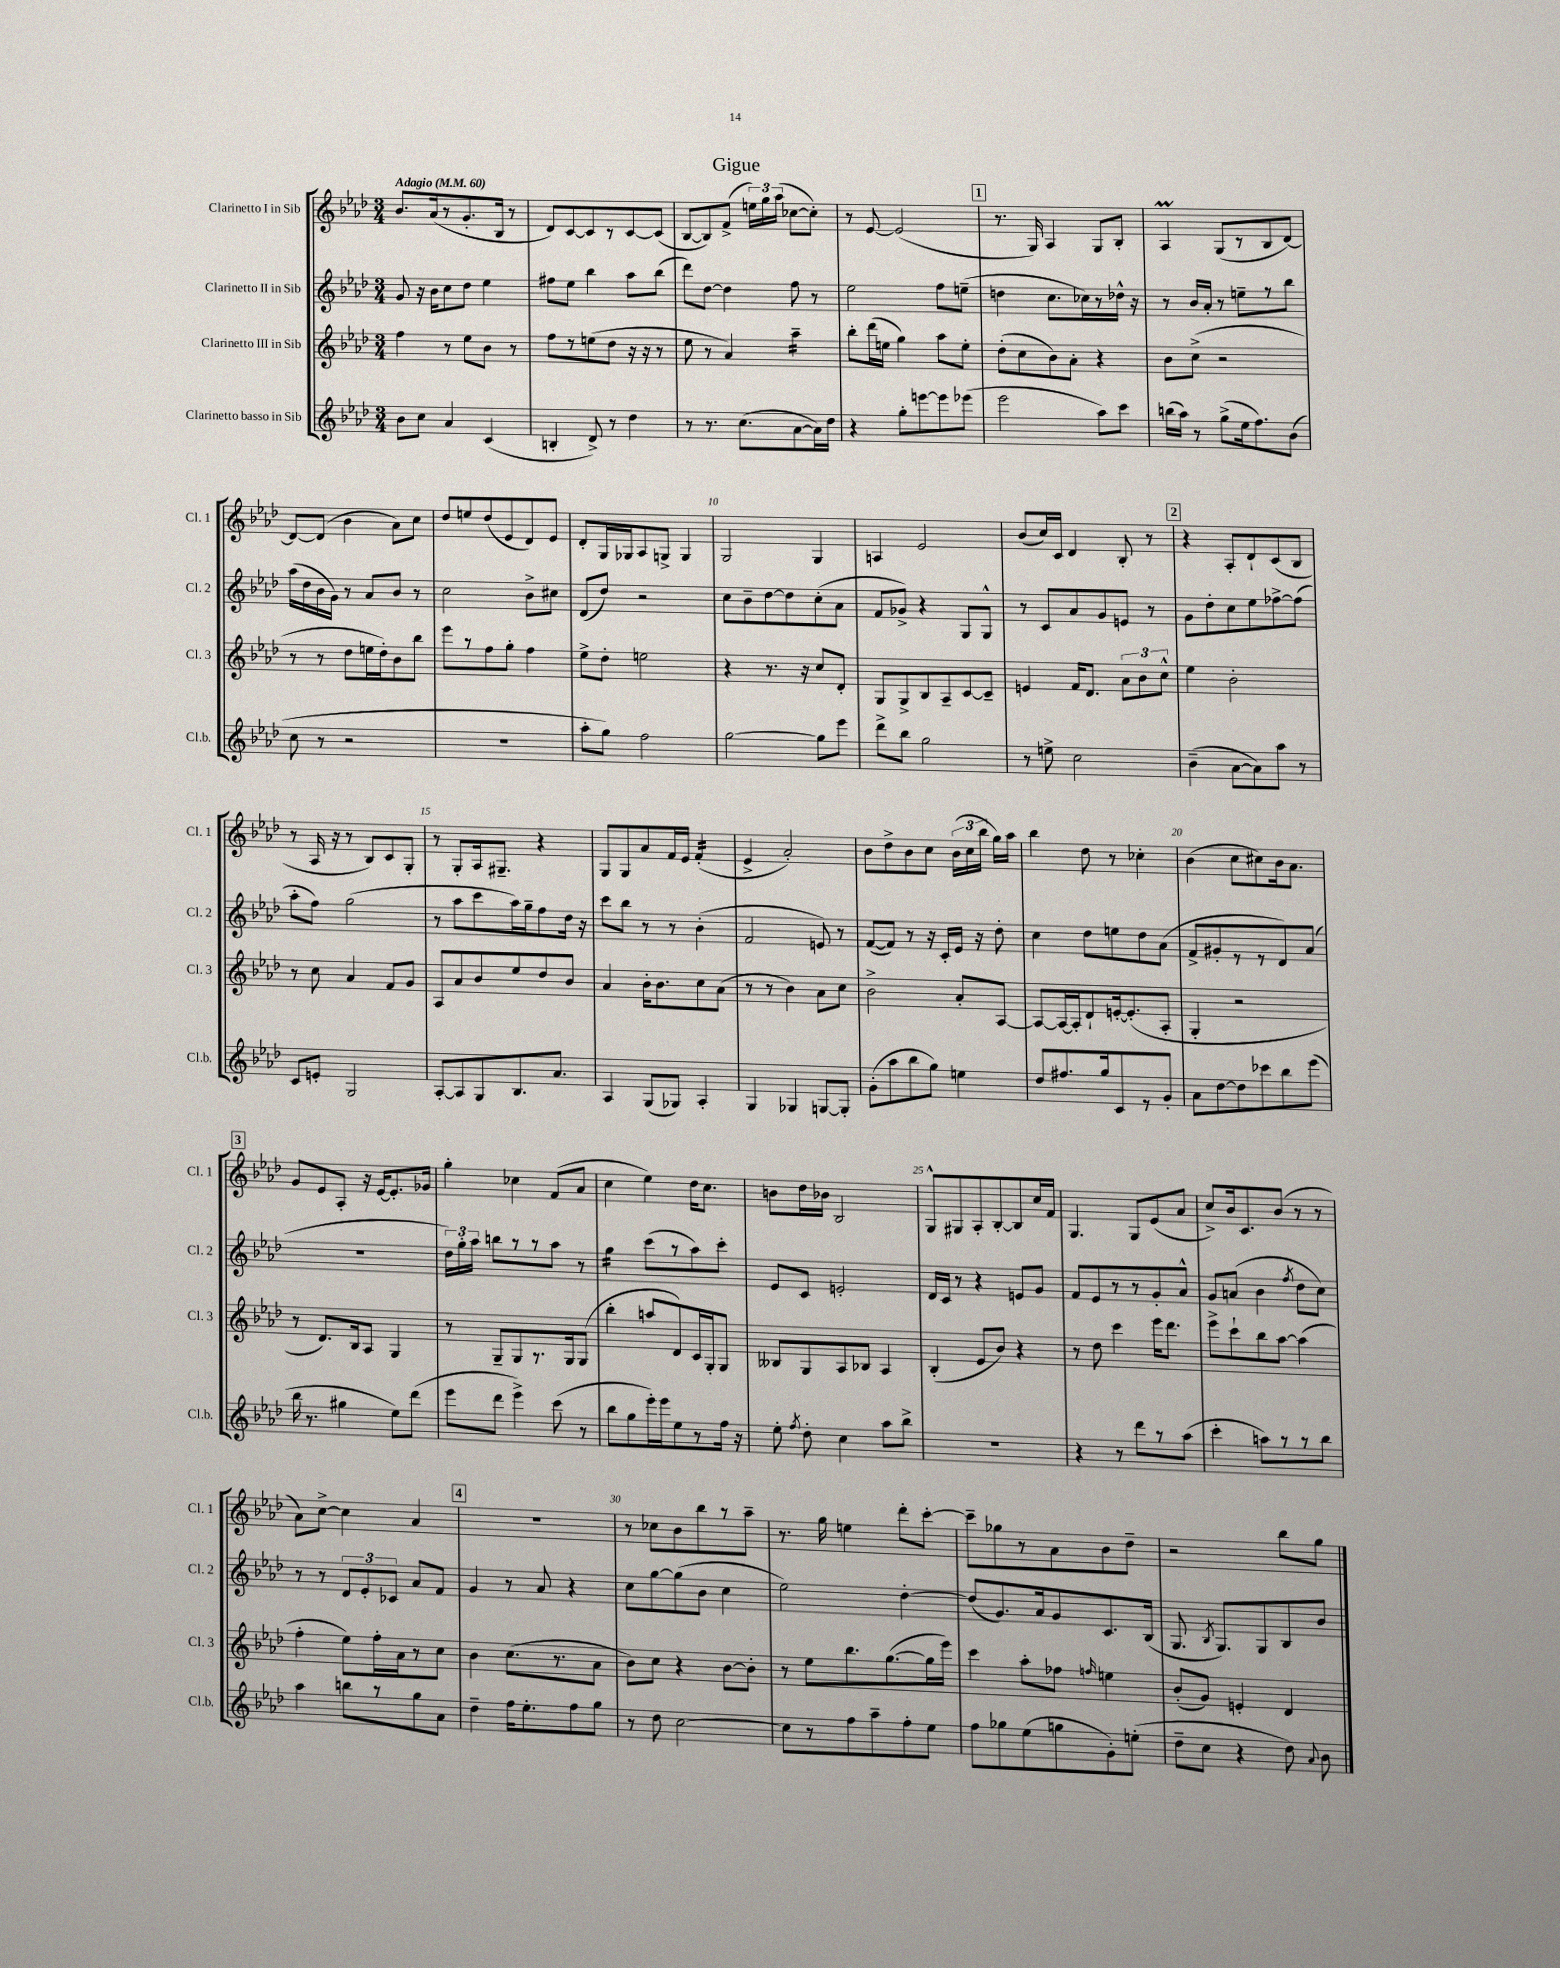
\header { title = "Gigue" }
<<
\new StaffGroup <<
\new Staff = "s0" \with { instrumentName = "Clarinetto I in Sib" shortInstrumentName = "Cl. 1" } {
    \clef treble \key aes \major \numericTimeSignature \time 3/4 \tempo "Adagio" 4 = 60
    \autoBeamOff bes'8.[ aes'16( r8 g'8.-. bes16] r8 |
    des'8[) c'8~ c'8 r8 c'8~ c'8]( |
    bes8[~ bes8) f'8]->( \tuplet 3/2 { e''16[) g''16 aes''16]( } ces''8[~ ces''8]-.) |
    r8 ees'8~ ees'2( |
    \mark \markup { \box "1" } r8. g16) aes4 g8[ bes8]-. |
    aes4\prall g8[( r8 bes8 des'8]~) |
    des'8[~ des'8]( bes'4 aes'8[) c''8] |
    des''8[ e''8 des''8( ees'8 des'8) ees'8] |
    des'8[-. g16 ges16 aes8 g8]-> g4 |
    g2 g4 |
    a4 ees'2 |
    bes'8[( c''16) c'16] des'4 bes8-. r8 |
    \mark \markup { \box "2" } r4 aes8[-. des'8-! c'8( bes8] |
    r8 aes16 r16 r8 bes8[) c'8 g8]-. |
    r8 g8[-. aes16 gis8.]-- r4 |
    g8[ g8 aes'8 f'16 ees'16] f'4:16-.( |
    ees'4-> aes'2-.) |
    bes'8[ des''8-> bes'8 c''8] \tuplet 3/2 { bes'16[( c''16 bes''16] } g''16[) aes''16] |
    bes''4 des''8 r8 ces''4-. |
    bes'4( c''8[ cis''8) bes'16 aes'8.] |
    \mark \markup { \box "3" } g'8[ ees'8 aes8]-. r16 ees'16[~ ees'8.-. ges'16] |
    g''4-. ces''4 f'8[( aes'8] |
    c''4 ees''4) des''16[ c''8.] |
    b'8[ des''16 bes'16] bes2 |
    g8[-^ gis8 aes8-. bes8~-. bes8 c''16 f'16] |
    g4. g8[ ees'8( aes'8] |
    c''8[->) bes'16 c'8. bes'8]( r8 r8 |
    aes'8[) c''8]~-> c''4 aes'4 |
    \mark \markup { \box "4" } R2. |
    r8 ces''8[ bes'8 bes''8 r8 aes''8]-- |
    r8. g''16 e''4 des'''8[-. c'''8]~-. |
    c'''8[-- ges''8 r8 aes'8 bes'8 des''8]-- |
    r2 bes''8[ g''8] \bar "|." |
}
\new Staff = "s1" \with { instrumentName = "Clarinetto II in Sib" shortInstrumentName = "Cl. 2" } {
    \clef treble \key aes \major \numericTimeSignature \time 3/4
    \autoBeamOff g'8 r16 bes'16[ c''8 des''8] ees''4 |
    fis''8[ ees''8] bes''4 aes''8[ bes''8]( |
    des'''8[) des''8]~ des''4 f''8 r8 |
    ees''2 f''8[ e''8]--( |
    \mark \markup { \box "1" } d''4 c''8.[ ces''16) r8 des''16]-^ r16 |
    r8 bes'16[ aes'16]-. r8 e''8[-- r8 bes''8] |
    aes''16[( des''16 bes'16 g'16]) r8 aes'8[ bes'8] r8 |
    c''2 bes'8[-> cis''8] |
    des'8[( des''8]) r2 |
    c''8[ bes'8-- des''8~ des''8 c''8-.( aes'8] |
    f'8[ ges'8]->) r4 g8[ g8]-^ |
    r8 c'8[ aes'8 g'8 e'8] r8 |
    \mark \markup { \box "2" } g'8[ des''8-. c''8 ees''8 fes''8~-> fes''8]( |
    aes''8[-. f''8]) g''2( |
    r8 aes''8[ c'''8 aes''16) g''16-- f''8 des''16] r16 |
    c'''8[ bes''8] r8 r8 bes'4-.( |
    f'2 e'8) r8 |
    f'8[~( f'8]) r8 r16 c'16[-. ees'16] r16 des''8-. |
    c''4 des''8[ e''8 des''8 aes'8]( |
    f'8[-> gis'8-. r8 r8 des'8) aes'8]( |
    \mark \markup { \box "3" } R2. |
    \tuplet 3/2 { des''16[) g''16-. aes''16] } b''8[ r8 r8 aes''8] r8 |
    g''4:16 c'''8[( r8 aes''8) c'''8]-. |
    ees'8[ c'8] e'2-. |
    des'16[ c'16] r8 r4 e'8[ g'8] |
    f'8[ ees'8 r8 r8 g'8-. aes'8]-^ |
    g'8[ a'8]( bes'4 \acciaccatura { f''8 } des''8[ c''8]) |
    r8 r8 \tuplet 3/2 { des'8[ ees'8-. ces'8] } aes'8[ f'8] |
    \mark \markup { \box "4" } g'4 r8 aes'8 r4 |
    c''8[ g''8~ g''8( bes'8] c''4 |
    ees''2) des''4~-. |
    des''8[( g'8.) aes'16 g'8 c'8. bes16]( |
    g8. \acciaccatura { bes8 } g8.[) g8 bes8 bes'8] \bar "|." |
}
\new Staff = "s2" \with { instrumentName = "Clarinetto III in Sib" shortInstrumentName = "Cl. 3" } {
    \clef treble \key aes \major \numericTimeSignature \time 3/4
    \autoBeamOff f''4 r8 ees''8[ bes'8] r8 |
    f''8[ r8 e''8( des''8] r16 r16 r8 |
    ees''8 r8 aes'4) aes''4:16-- |
    bes''8[-. des'''16( e''16] g''4) aes''8[ e''8]-. |
    \mark \markup { \box "1" } des''8[-.( c''8 bes'8) aes'8]-. r4 |
    bes'8[ c''8]->( r2 |
    r8 r8 des''8[ e''16 des''16-.) bes'8 bes''8] |
    ees'''8[ r8 f''8 g''8]-. f''4 |
    ees''8[-> des''8]-. e''2 |
    r4 r8. r16 c''8[ des'8]-. |
    g8[ g8-> bes8 aes8-- c'8~ c'8]-- |
    e'4 f'16[ des'8.] \tuplet 3/2 { aes'8[ bes'8 c''8]-^ } |
    \mark \markup { \box "2" } ees''4 bes'2-. |
    r8 c''8 aes'4 f'8[ g'8] |
    aes8[ aes'8 bes'8 ees''8 des''8 bes'8] |
    aes'4 bes'16[-. bes'8. c''8 aes'8]( |
    r8 r8 bes'4) aes'8[ c''8] |
    bes'2-> aes'8[-. aes8]~ |
    aes8[~ aes16~ aes16-. des'8-! e'16~-. e'8.-.( aes8]-. |
    g4-. r2 |
    \mark \markup { \box "3" } r8 des'8.[) bes16 aes8] g4 |
    r8 g8[-- g8 r8. g16 g8]( |
    bes''4-. a''8[ des'8) c'16 g16-. g8] |
    beses8[ g8 aes8 bes8] aes4 |
    bes4-.( ees'8[ bes'8]) r4 |
    r8 des''8 c'''4 ees'''16[ des'''8.] |
    ees'''8[-> c'''8-! bes''8 aes''8]~ aes''4( |
    f''4-. ees''8[) f''16-. aes'16 r8 c''8] |
    \mark \markup { \box "4" } bes'4 c''8.[( r8. aes'8] |
    bes'8[) c''8] r4 bes'8[~ bes'8]-. |
    r8 ees''8[ bes''8. g''8.~( g''16 ees'''16]) |
    c'''4 aes''8[-. fes''8] \grace { f''16 } e''4 |
    bes'8[-.( g'8]) e'4-. des'4 \bar "|." |
}
\new Staff = "s3" \with { instrumentName = "Clarinetto basso in Sib" shortInstrumentName = "Cl.b." } {
    \clef treble \key aes \major \numericTimeSignature \time 3/4
    \autoBeamOff bes'8[ c''8] aes'4 c'4( |
    b4-. des'8->) r8 des''4 |
    r8 r8. c''8.[( aes'8~ aes'16) des''16] |
    r4 g''8[-. e'''8~ e'''8 ees'''8]( |
    \mark \markup { \box "1" } ees'''2 aes''8[) c'''8] |
    b''16[( aes''16]) r8 g''8[->( ees''16 f''8.) bes'8]( |
    c''8 r8 r2 |
    R2. |
    aes''8[-. g''8]) f''2 |
    g''2~ g''8[ ees'''8] |
    des'''8[-> bes''8] g''2 |
    r8 e''8-> c''2 |
    \mark \markup { \box "2" } bes'4--( aes'8[~ aes'8) aes''8] r8 |
    c'8[ e'8]-. g2 |
    aes8[~-. aes8 g8 bes8. aes'8.] |
    aes4 g8[( ges8]) aes4-. |
    g4 ges4 g8[~ g8]-. |
    g'8[-.( aes''8 bes''8 g''8]) e''4 |
    des''8[ fis''8. g''16 c'8 r8 g'8]-. |
    aes'8[ des''8~ des''8 ces'''8 bes''8 ees'''8]( |
    \mark \markup { \box "3" } bes''16 r8. gis''4 ees''8[) des'''8]( |
    ees'''8[ des'''8] ees'''4->) c'''8( r8 |
    bes''8[ g''8 ees'''16-.) ees'''16 ees''8 r8 f''16] r16 |
    ees''8-. \acciaccatura { f''8 } des''8-. c''4 aes''8[ bes''8]-> |
    R2. |
    r4 r8 des'''8[ r8 aes''8]( |
    c'''4-. a''8[) r8 r8 bes''8] |
    aes''4 b''8[ r8 g''8 aes'8] |
    \mark \markup { \box "4" } des''4-- f''16[ ees''8.-. f''8 g''8] |
    r8 des''8 c''2~ |
    c''8[ r8 f''8 aes''8-- f''8-. ees''8] |
    f''8[ ges''8 ees''8( g''8 g'8-.) e''8]-.( |
    des''8[-- c''8] r4 des''8) \appoggiatura { aes'8 } bes'8 \bar "|." |
}
>>
>>
\layout { \context { \Score \override BarNumber.break-visibility = ##(#f #t #t) barNumberVisibility = #(every-nth-bar-number-visible 5) } }
